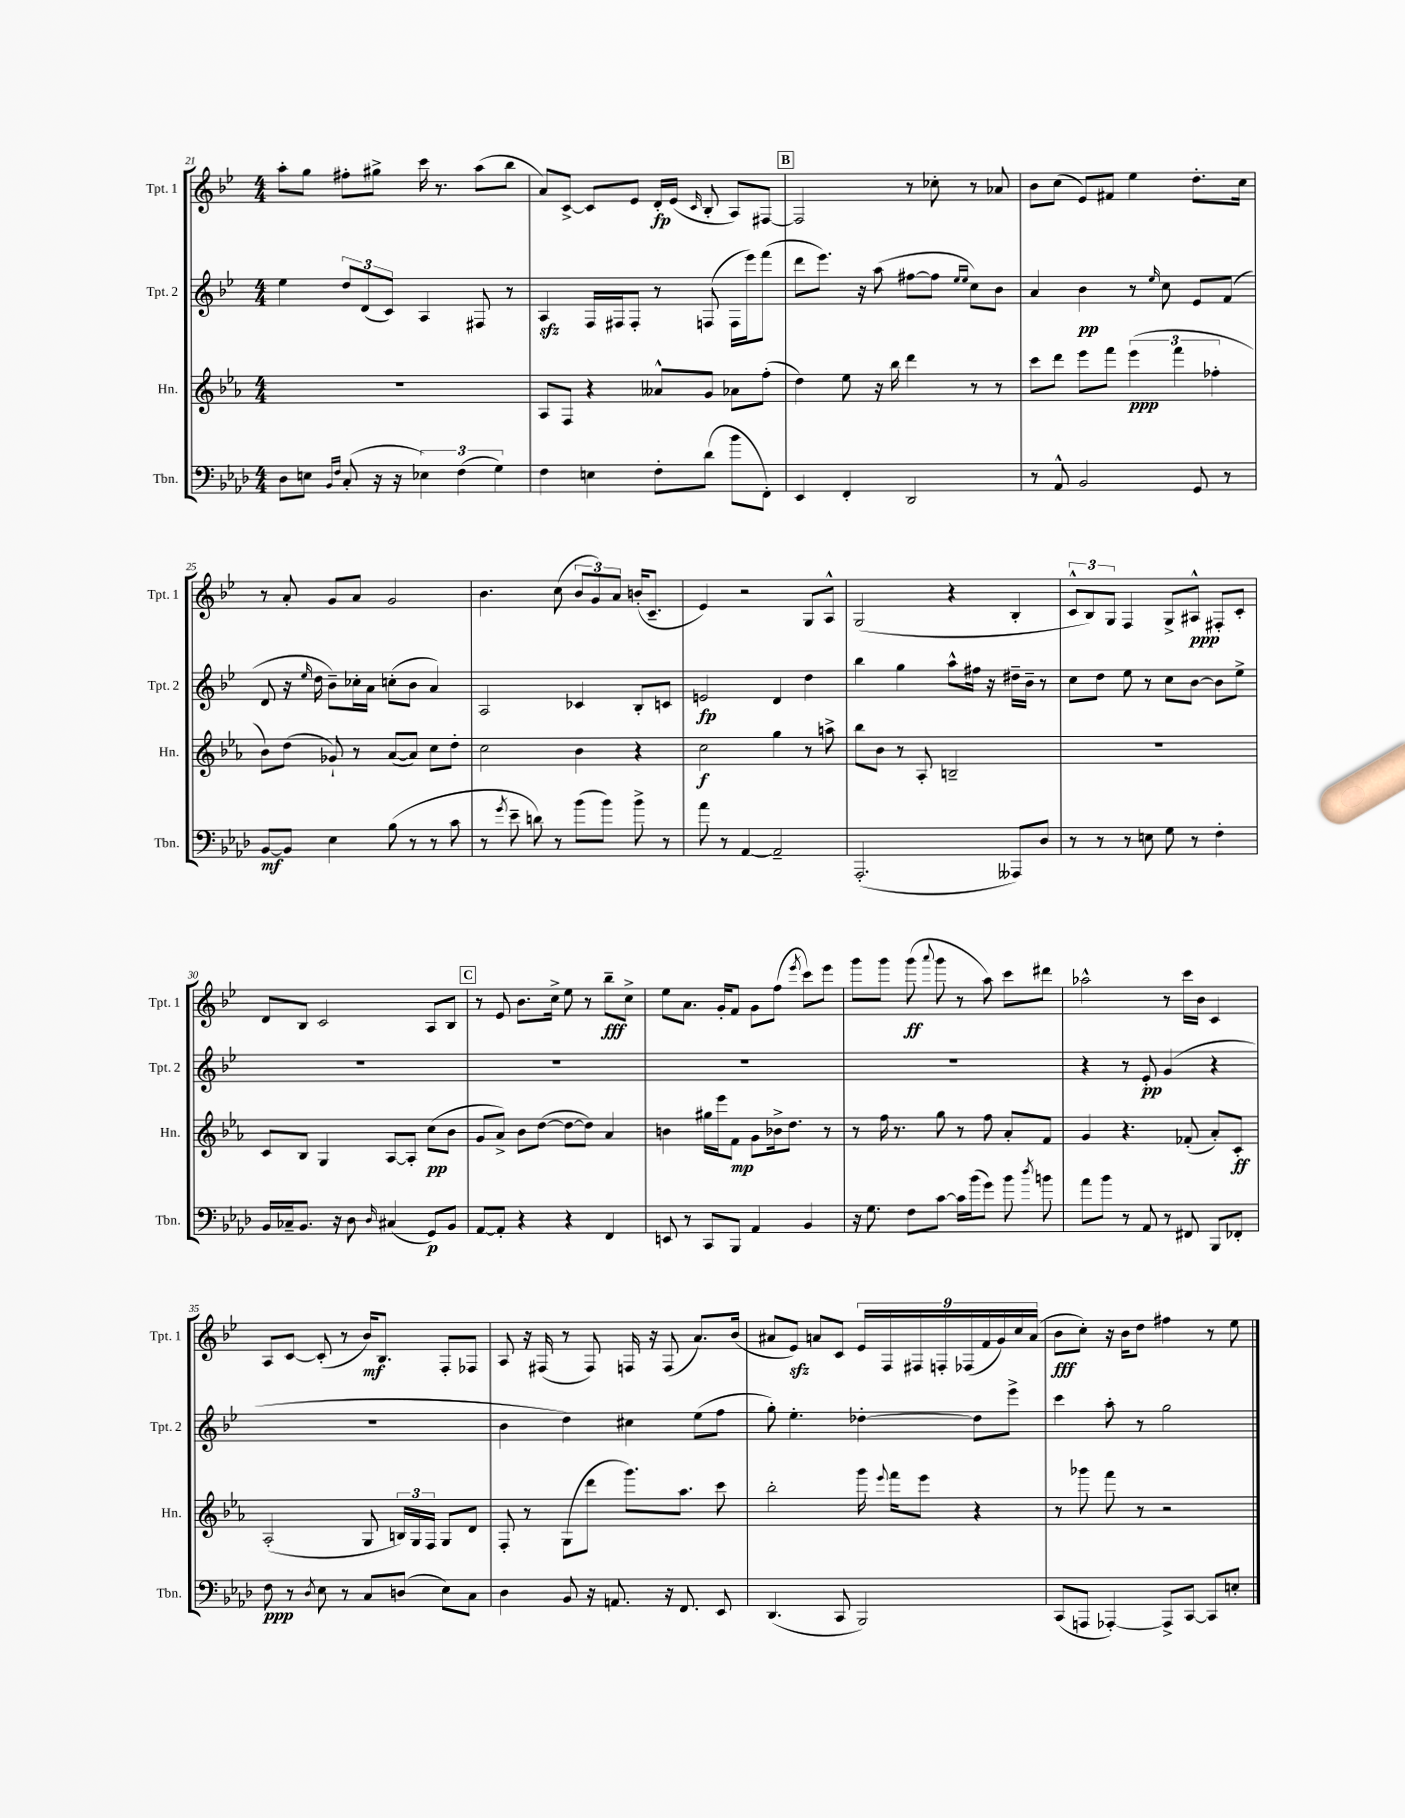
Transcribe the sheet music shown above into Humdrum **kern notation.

**kern	**kern	**kern	**kern
*staff4	*staff3	*staff2	*staff1
*clefF4	*clefG2	*clefG2	*clefG2
*k[b-e-a-d-]	*k[b-e-a-]	*k[b-e-]	*k[b-e-]
*M4/4	*M4/4	*M4/4	*M4/4
8D-	1r	4ee-	8aa'
8E	.	.	8gg
16qqBB-	.	.	.
16qqF	.	.	.
(8C'	.	12dd	8ff#'
.	.	(12d	.
16r	.	.	8gg#^
.	.	12c)	.
16r	.	.	.
6E-)	.	4A	16ccc
.	.	.	8.r
(6F	.	.	.
.	.	8F#	(8aa
6G)	.	.	.
.	.	8r	8bb-
=	=	=	=
4F	8A-	4A	8a)
.	8F	.	[8c^
4E	4r	16F	8c]
.	.	16F#	.
.	.	8F#'	8e-
8F'	8a--^^	8r	16d'
.	.	.	(16e-
.	.	.	16qqc
(8d-	8g	(8F	8B-'
8b-	8a-	16F	8A)
.	.	16eee-)	.
8FF')	(8ff'	(8fff	[8F#
=	=	=	=
4EE-	4dd)	8ddd	2F#]
.	.	8.eee-)	.
4FF'	8ee-	.	.
.	.	16r	.
.	16r	(8aa	.
.	16bb-	.	.
2DD-	4ddd	[8ff#	8r
.	.	8ff#]	8cc-'
.	.	16qqee-	.
.	.	16qqee-	.
.	8r	8cc)	8r
.	8r	8b-	8a-
=	=	=	=
8r	8ccc	4a	8b-
8AA-^^	8ddd	.	(8cc
2BB-	8eee-	4b-	8e-)
.	8fff	.	8f#
.	(6eee-	8r	4ee-
.	.	16qqee-	.
.	.	8cc	.
.	6fff	.	.
8GG	.	8e-	8.dd'
.	6ff-'	.	.
8r	.	(8f	.
.	.	.	16cc
=	=	=	=
[8BB-	8b-)	8d	8r
8BB-]	(8dd	16r	8a'
.	.	16qqee-	.
.	.	16dd	.
4E-	8g-`)	8b-~)	8g
.	8r	16cc-'	8a
.	.	16a	.
(8B-	([8a-	(8cc'	2g
8r	8a-])	8b-	.
8r	8cc	4a)	.
8c	8dd'	.	.
=	=	=	=
8r	2cc	2A	4.b-
8qg	.	.	.
8e-~	.	.	.
8d)	.	.	.
8r	.	.	(8cc
(8b-	4b-	4c-	12b-
.	.	.	12g)
8b-)	.	.	.
.	.	.	12a
8b-^	4r	8B-'	(16b'
.	.	.	8.c~
8r	.	8c	.
=	=	=	=
8a-	2cc	2e	4e-)
8r	.	.	.
[4AA-	.	.	2r
2AA-~]	4gg	4d	.
.	8r	4dd	8G
.	8aa^	.	8A^^
=	=	=	=
(2.AAA-'	8bb-	4bb-	(2G
.	8b-	.	.
.	8r	4gg	.
.	8A-'	.	.
.	2B~	8aa^^	4r
.	.	16ff#	.
.	.	16r	.
8AAA--)	.	16dd#~	4B-'
.	.	16b-~	.
8D-	.	8r	.
=	=	=	=
8r	1r	8cc	12c^^
.	.	.	12B-)
8r	.	8dd	.
.	.	.	12G
8r	.	8ee-	4F
8E	.	8r	.
8G	.	8cc	8G^
8r	.	[8b-	8A#^^
4F'	.	8b-]	8F#'
.	.	8ee-^	8c'
=	=	=	=
16BB-	8c	1r	8d
16C-~	.	.	.
8.BB-	8B-	.	8B-
.	4G	.	2c
16r	.	.	.
8D-	.	.	.
16qqD-	.	.	.
(4C#	[8A-	.	.
.	8A-']	.	.
8GG)	(8cc	.	8A
8BB-	8b-	.	8B-
=	=	=	=
[8AA-	8g	1r	8r
8AA-']	8a-^)	.	8e-
4r	8b-	.	8.b-
.	([8dd	.	.
.	.	.	16cc^
4r	8dd_	.	8ee-
.	8dd])	.	8r
4FF	4a-	.	8bb-~
.	.	.	8cc^
=	=	=	=
8EE	4b	1r	8ee-
8r	.	.	8.a
8CC	16gg#	.	.
.	16eee-	.	16g'
8BBB-	8f	.	8f
4AA-	8g	.	8g
.	16b-^	.	(8ff
.	8.dd	.	.
.	.	.	8qeee-
4BB-	.	.	8ccc)
.	8r	.	8eee-
=	=	=	=
16r	8r	1r	8ggg
8.G	.	.	.
.	16ff	.	8ggg
.	8.r	.	.
8F	.	.	(8ggg
.	.	.	8qqaaa
[8c	8gg	.	8ggg
16c]	8r	.	8r
(16b-	.	.	.
8g)	8ff	.	8aa)
8b-	8a-'	.	8ccc
8qdd-	.	.	.
8b	8f	.	8ddd#
=	=	=	=
8a-	4g	4r	2aa-^^
8b-	.	.	.
8r	4.r	8r	.
8AA-	.	8e-'	.
8r	.	(4g	8r
8FF#	(8f-'	.	16ccc
.	.	.	16b-
8BBB-	8a-')	4r	4c
8FF-'	8c'	.	.
=	=	=	=
8F	(2A-'	1r	8A
8r	.	.	[8c
8qD-	.	.	.
8E-	.	.	(8c']
8r	.	.	8r
8C	8G	.	16b-)
.	.	.	8.B-
(8D	24B)	.	.
.	24G	.	.
.	24F	.	.
8E-)	8G	.	8F'
8C	8d	.	8F-
=	=	=	=
4D-	8F'	4b-	8A
.	8r	.	16r
.	.	.	(16F#
8BB-	(8G	4dd)	8r
16r	8ddd	.	8F#)
8.AA	.	.	.
.	8.ggg)	4cc#	16F
.	.	.	16r
16r	.	.	(8F
8.FF	8.aa-	.	.
.	.	(8ee-	8.a)
8EE-	8ccc	8ff	.
.	.	.	(16b-
=	=	=	=
(4.DD-	2bb-'	8gg')	8a#
.	.	4.ee-'	8e-)
.	.	.	8a
8CC	.	.	8c
2BBB-)	16ggg	[4dd-'	18e-
.	.	.	18F
.	8qqeee-	.	.
.	16fff	.	.
.	.	.	18F#
.	8eee-	.	.
.	.	.	18F'
.	.	.	(18F-
.	4r	8dd-]	.
.	.	.	18f
.	.	.	18g)
.	.	8eee-^	.
.	.	.	18cc
.	.	.	(18a
=	=	=	=
(8CC	8r	4ccc	8b-
8AAA	8ggg-	.	8cc')
[4AAA-')	8fff	8aa'	16r
.	.	.	16b-
.	8r	8r	8dd
8AAA-^]	2r	2gg	4ff#
[8CC	.	.	.
8CC]	.	.	8r
8E'	.	.	8ee-
==	==	==	==
*-	*-	*-	*-
